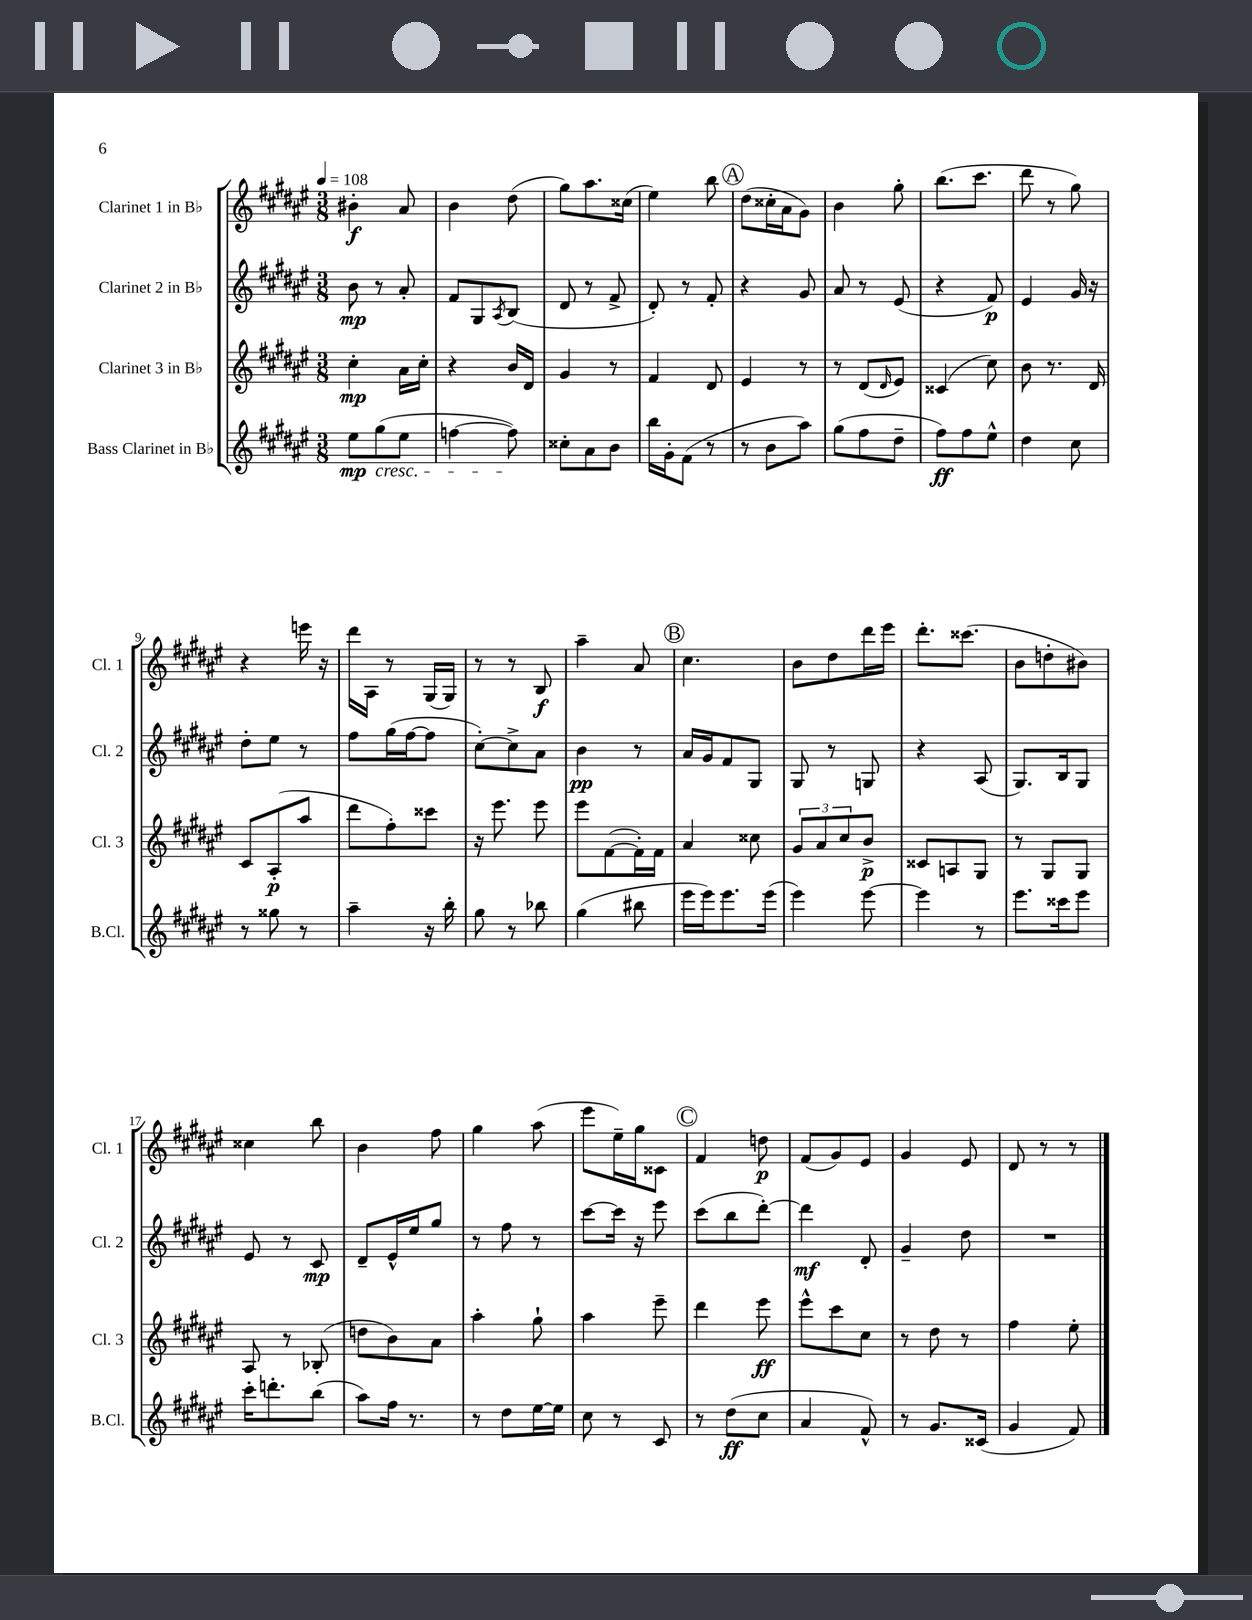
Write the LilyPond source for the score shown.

<<
\new StaffGroup <<
\new Staff = "s0" \with { instrumentName = "Clarinet 1 in Bb" shortInstrumentName = "Cl. 1" } {
    \clef treble \key fis \major \numericTimeSignature \time 3/8 \tempo 4 = 108
    bis'4-.\f ais'8 |
    b'4 dis''8( |
    gis''8) ais''8. cisis''16( |
    eis''4) b''8 |
    \mark \markup { \circle "A" } dis''8( cisis''16-. ais'16 gis'8) |
    b'4 gis''8-. |
    b''8.( cis'''8. |
    dis'''8 r8 gis''8) |
    r4 e'''16 r16 |
    dis'''16 ais16 r8 gis16( gis16) |
    r8 r8 b8\f |
    ais''4-- ais'8 |
    \mark \markup { \circle "B" } cis''4. |
    b'8 dis''8 dis'''16 eis'''16 |
    dis'''8.-. cisis'''8.( |
    b'8 d''8-. bis'8) |
    cisis''4 b''8 |
    b'4 fis''8 |
    gis''4 ais''8( |
    eis'''8 eis''16--) gis''16 cisis'8 |
    \mark \markup { \circle "C" } fis'4 d''8\p |
    fis'8( gis'8) eis'8 |
    gis'4 eis'8 |
    dis'8 r8 r8 \bar "|." |
}
\new Staff = "s1" \with { instrumentName = "Clarinet 2 in Bb" shortInstrumentName = "Cl. 2" } {
    \clef treble \key fis \major \numericTimeSignature \time 3/8
    b'8\mp r8 ais'8-. |
    fis'8 gis8 \acciaccatura { ais8 } b8( |
    dis'8 r8 fis'8-> |
    dis'8-.) r8 fis'8-. |
    \mark \markup { \circle "A" } r4 gis'8 |
    ais'8 r8 eis'8( |
    r4 fis'8\p) |
    eis'4 gis'16 r16 |
    dis''8-. eis''8 r8 |
    fis''8 gis''16( fis''16~ fis''8 |
    cis''8~-.) cis''8-> ais'8 |
    b'4\pp r8 |
    \mark \markup { \circle "B" } ais'16 gis'16 fis'8 gis8 |
    gis8 r8 g8 |
    r4 ais8( |
    gis8.) b16 gis8 |
    eis'8 r8 cis'8\mp |
    dis'8-- eis'16-^ eis''16 gis''8 |
    r8 fis''8 r8 |
    cis'''8~ cis'''16 r16 eis'''8 |
    \mark \markup { \circle "C" } cis'''8( b''8 dis'''8~-.) |
    dis'''4\mf dis'8-. |
    gis'4-- dis''8 |
    R4. \bar "|." |
}
\new Staff = "s2" \with { instrumentName = "Clarinet 3 in Bb" shortInstrumentName = "Cl. 3" } {
    \clef treble \key fis \major \numericTimeSignature \time 3/8
    cis''4-.\mp ais'16 cis''16-. |
    r4 b'16 dis'16 |
    gis'4 r8 |
    fis'4 dis'8 |
    \mark \markup { \circle "A" } eis'4 r8 |
    r8 dis'8( \grace { dis'16 } eis'8) |
    cisis'4( cis''8) |
    b'8 r8. dis'16 |
    cis'8 ais8-.\p( ais''8 |
    dis'''8 fis''8-.) cisis'''8 |
    r16 eis'''8. eis'''8 |
    eis'''8 fis'8~( fis'16-.) fis'16 |
    \mark \markup { \circle "B" } ais'4 cisis''8 |
    \tuplet 3/2 { gis'8 ais'8 cis''8 } b'8->\p |
    cisis'8 a8 gis8 |
    r8 gis8 gis8 |
    ais8 r8 bes8-.( |
    d''8 b'8) ais'8 |
    ais''4-. gis''8-! |
    ais''4 eis'''8-- |
    \mark \markup { \circle "C" } dis'''4 eis'''8\ff |
    eis'''8-^ cis'''8 cis''8 |
    r8 dis''8 r8 |
    fis''4 eis''8-. \bar "|." |
}
\new Staff = "s3" \with { instrumentName = "Bass Clarinet in Bb" shortInstrumentName = "B.Cl." } {
    \clef treble \key fis \major \numericTimeSignature \time 3/8
    eis''8\mp gis''8\cresc( eis''8 |
    f''4~ f''8\!) |
    cisis''8-. ais'8 b'8 |
    b''16 gis'16-. fis'8( r8 |
    \mark \markup { \circle "A" } r8 b'8 ais''8) |
    gis''8( fis''8 dis''8-- |
    fis''8\ff) fis''8 eis''8-^ |
    dis''4 cis''8 |
    r8 gisis''8 r8 |
    ais''4-- r16 b''16-. |
    gis''8 r8 bes''8 |
    gis''4( bis''8 |
    \mark \markup { \circle "B" } eis'''16 eis'''16) eis'''8. eis'''16( |
    eis'''4) eis'''8~ |
    eis'''4 r8 |
    eis'''8. cisis'''16 eis'''8 |
    cis'''16-. d'''8.-. b''8( |
    ais''8) fis''16 r8. |
    r8 dis''8 eis''16~ eis''16 |
    cis''8 r8 cis'8 |
    \mark \markup { \circle "C" } r8 dis''8\ff( cis''8 |
    ais'4 fis'8-^) |
    r8 gis'8. cisis'16( |
    gis'4 fis'8) \bar "|." |
}
>>
>>
